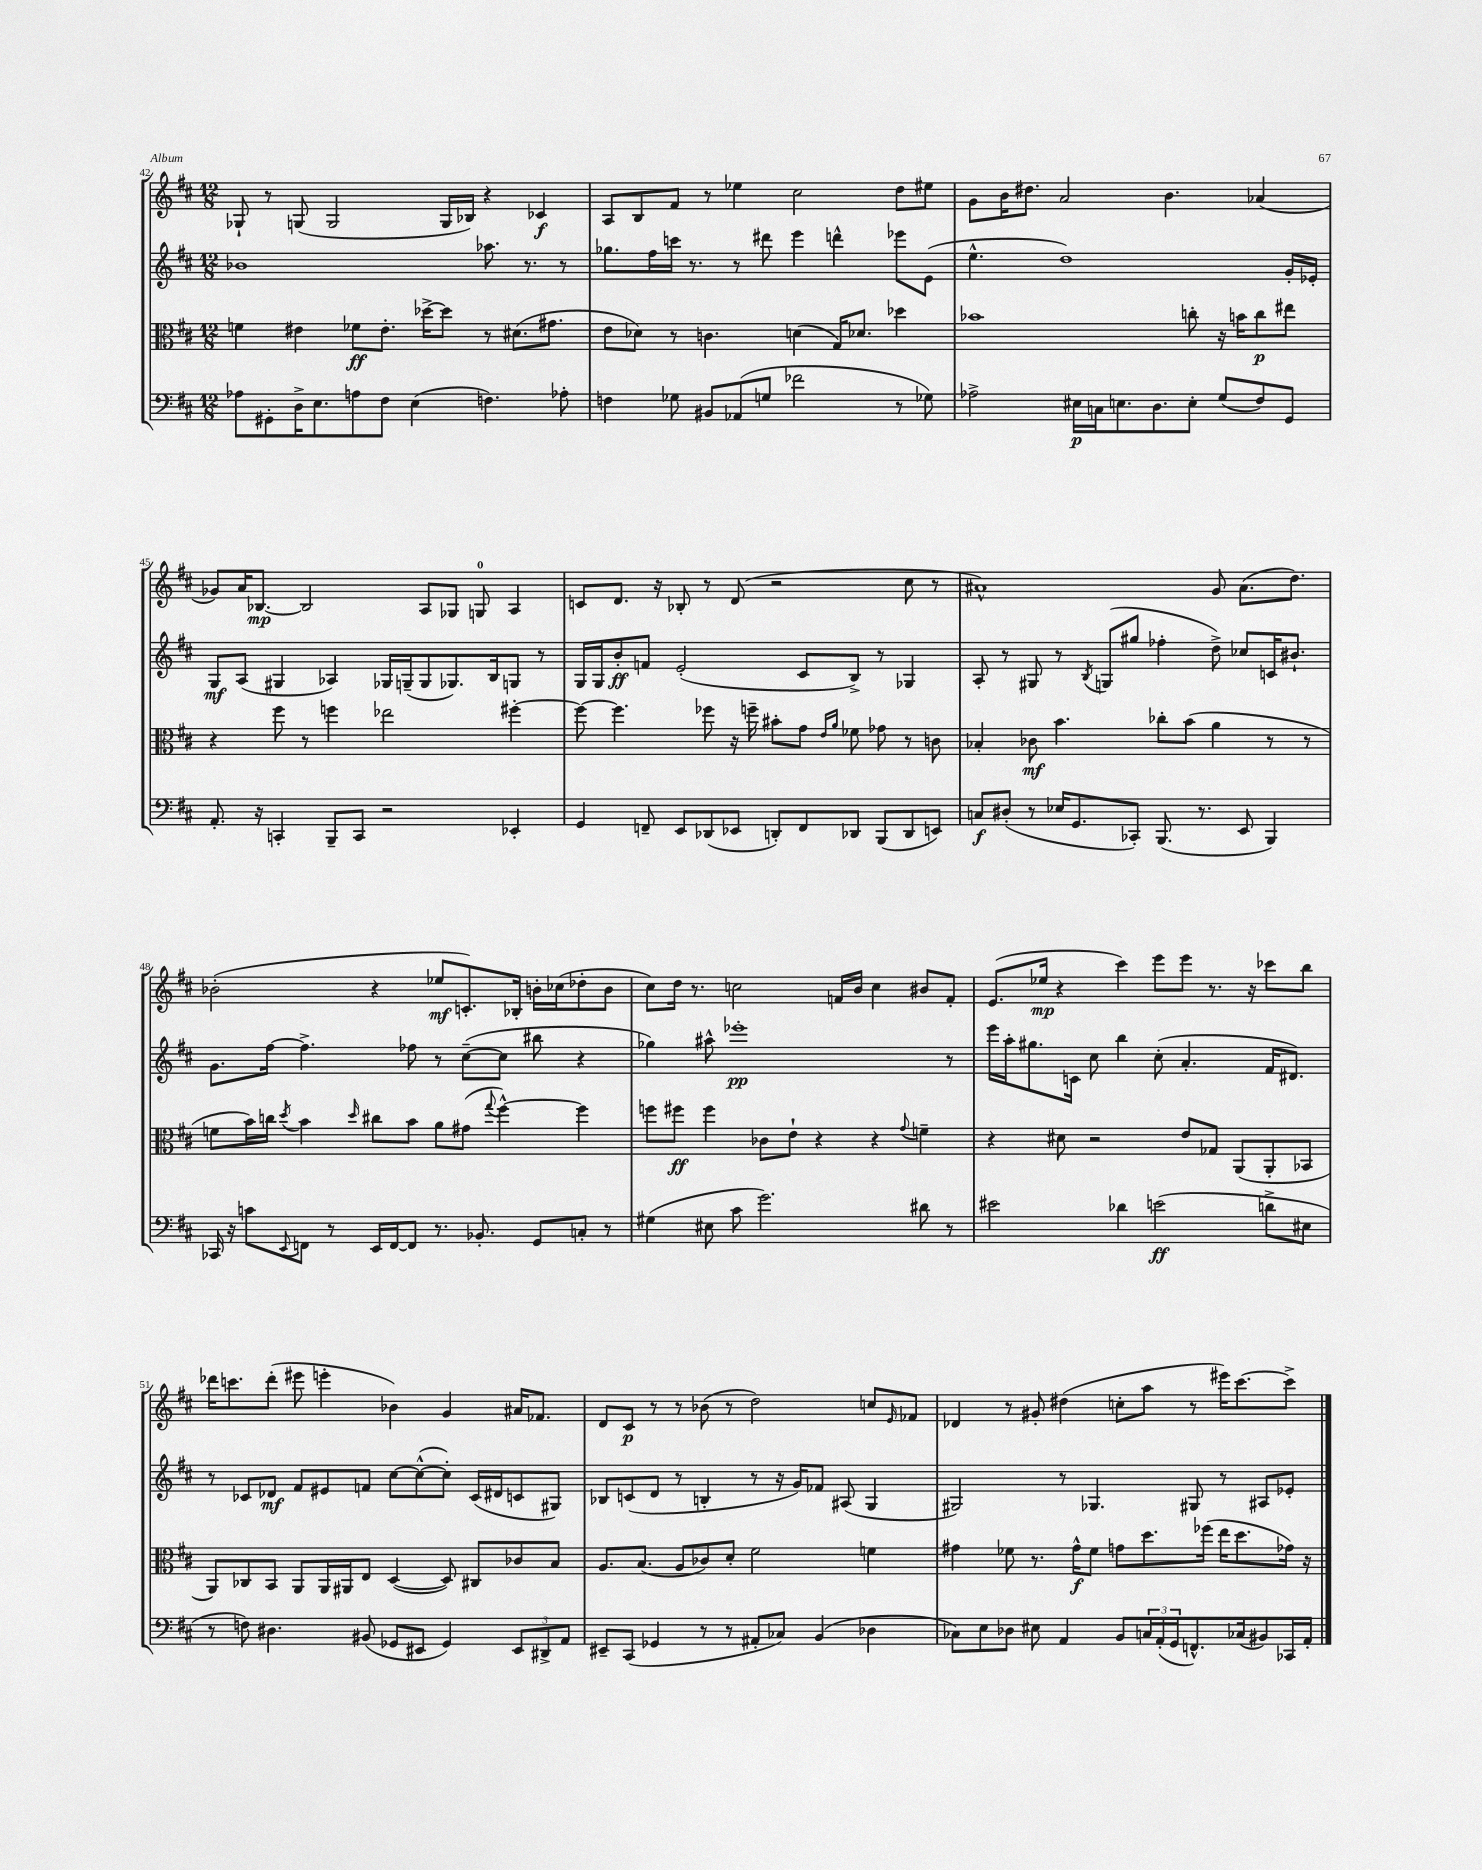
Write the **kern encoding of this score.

**kern	**kern	**kern	**kern
*staff4	*staff3	*staff2	*staff1
*clefF4	*clefC3	*clefG2	*clefG2
*k[f#c#]	*k[f#c#]	*k[f#c#]	*k[f#c#]
*M12/8	*M12/8	*M12/8	*M12/8
8A-\L	4f\	1b-	8G-`/
8GG#'\	.	.	8r
16D^\K	4e#\	.	(8G/
8.E\	.	.	.
.	.	.	2G/
8A\	8f-\L	.	.
8F#\J	8.e#'\J	.	.
(4E\	.	.	.
.	[16dd-^\LK	.	.
.	8dd-\]J	.	16G/LL
.	.	.	16B-/JJ)
4.F\)	8r	8.aa-\	4r
.	(8.d#\L	.	.
.	.	8.r	.
.	.	.	4c-/
.	8.g#\J	.	.
8A-'\	.	8r	.
=	=	=	=
4F\	8e\L	8.gg-\L	8A/L
.	8d-\J)	.	8B/
.	.	16ff#\L	.
8G-\	8r	16ccc\JJ	8f#/J
.	.	8.r	.
8BB#/L	4.c\	.	8r
(8AA-/	.	8r	4ee-\
8G/J	.	8ddd#\	.
2f-\	(4d\	4eee\	2cc#\
.	16G/LK)	4ddd^^\	.
.	8.d-/J	.	.
8r	4dd-\	8eee-\L	8dd\L
8G-\)	.	(8e\J	8ee#\J
=	=	=	=
2A-^\	1b-	4.ee^^\	8g\L
.	.	.	16b\K
.	.	.	8.dd#\J
.	.	1dd)	2a/
16E#\LL	.	.	.
16C\J	.	.	.
8.E\	.	.	.
8.D\	.	.	.
.	.	.	4.b\
8E'\J	8cc'\	.	.
(8G/L	16r	.	.
.	16b\LK	.	.
8F#/)	8cc\	.	(4a-/
8GG/J	8ee#\J	16g'/LL	.
.	.	16e-'/JJ	.
=	=	=	=
8.AA'/	4r	8G/L	8g-/L)
.	.	(8A/J	16a/K
16r	.	.	[8.B-/J
4CC'/	8ff#\	4G#/	.
.	8r	.	2B-/]
8BBB~/L	4ff\	4A-/)	.
8CC/J	.	.	.
2r	2ee-\	16G-/LL	.
.	.	(16G~/J	.
.	.	8G/	8A/L
.	.	8.G-/)	8G-/J
.	.	.	8G/
.	.	16B/k	.
4EE-'/	[4ff#'\	8G/J	4A/
.	.	8r	.
=	=	=	=
4GG/	8ff#\_	16G/LL	8c/L
.	.	16G/J	.
.	4.ff#\]	8b'/	8.d/J
8FF~/	.	8f/J	.
.	.	.	16r
8EE/L	.	(2e'/	8B-'/
(8DD-/	8ff-\	.	8r
8EE-/J	16r	.	(8d/
.	16ff~\	.	.
8DD'/L)	8b#'\L	.	2r
8FF/	8g\J	8c#/L	.
.	16qqe/LL	.	.
.	16qqa/JJ	.	.
8DD-/J	8f-\	8B^/J)	.
(8BBB/L	8g-\	8r	.
8DD-/	8r	4G-/	8cc#\
8EE/J)	8c\	.	8r
=	=	=	=
8C/L	4B-'/	8A'/	1a#^^)
(8D#'/J	.	8r	.
8r	8c-\	8G#/	.
16E-/LK	4.b\	8r	.
8.GG/	.	.	.
.	.	8qB/	.
.	.	(8G/L	.
8CC-'/J)	.	8gg#/J	.
(8.BBB/	8cc-'\L	4ff-'\	.
.	(8b\J	.	.
8.r	.	.	.
.	4a\	8dd^\)	8g/
8EE/	.	8cc-/L	(8.a#\L
4BBB/)	8r	16c/K	.
.	.	8.b#`/J	8.dd\J)
.	8r	.	.
=	=	=	=
16CC-/	8f\L	8.g\L	(2b-'\
16r	.	.	.
8c\L	16b\L)	.	.
.	16cc\JJ	[16ff#\Jk	.
8qqEE/	8qdd/	.	.
8FF\J	4b\	4.ff#^\]	.
8r	.	.	.
.	16qqdd/	.	.
16EE/LL	8cc#\L	.	4r
[16FF/J	.	.	.
8FF/]J	8b\J	8ff-\	.
8.r	8a\L	8r	8ee-/L
.	(8g#\J	([8cc#~\L	8.c'/)
8.BB-'/	.	.	.
.	8qqgg/	.	.
.	[4ff#^^\)	8cc#\]J	.
.	.	.	16B-'/Jk
8GG/L	.	8bb#\	16b'\LL
.	.	.	(16cc-\J
8C'/J	4ff#\]	4r	8dd-'\
8r	.	.	8b\J
=	=	=	=
(4G#\	8ff\L	4gg-\)	8cc#\L)
.	8ff#\J	.	16dd\Jk
.	.	.	8.r
8E#\	4ff#\	8aa#^^\	.
8c#\	.	1eee-'	2cc\
2.g\)	8c-\L	.	.
.	8e`\J	.	.
.	4r	.	.
.	.	.	16f/LL
.	.	.	16b/JJ
.	4r	.	4cc\
.	8qqg/	.	.
8d#\	4f~\	.	8b#/L
8r	.	8r	8f'/J
=	=	=	=
2e#\	4r	16eee\LL	(8.e/L
.	.	16aa'\J	.
.	.	8.gg#\	.
.	.	.	16ee-/Jk
.	8d#\	.	4r
.	.	16c\Jk	.
.	2r	8cc#\	.
4d-\	.	4bb\	4ccc#\)
(2e\	.	(8cc#'\	8eee\L
.	8e/L	4.a'/	8eee\J
.	8G-/J	.	8.r
.	(8AA/L	.	.
.	.	.	16r
8d^\L	8AA'/	16f#/LK	8ccc-\L
.	.	8.d#/J)	.
8E#\J	8BB-/J	.	8bb\J
=	=	=	=
8r	8AA/L)	8r	16ddd-\LK
.	.	.	8.ccc\
8F\)	8C-/	8c-/L	.
4.D#\	8BB/J	8d-/J	(8ddd-'\J
.	8AA/L	8f#/L	8eee#\
.	16AA/L	8e#/	4eee'\
.	16AA#/J	.	.
(8BB#/	8E/J	8f/J	.
8GG-/L	([4D/	[8cc#\L	4b-\)
8EE#/J	.	(8cc#^^\_	.
4GG-/)	8D/])	8cc#'\]J)	4g/
.	8C#/L	(16c-/LL	.
.	.	16d#/J	.
12EE#/L	8c-/	8c/	16a#/LK
.	.	.	8.f-/J
12DD#^/	.	.	.
.	8B/J	8G#/J)	.
12AA/J	.	.	.
=	=	=	=
8EE#~/L	8.A/L	8B-/L	8d/L
(8CC#/J	.	(8c/	8c#/J
.	(8.B/J	.	.
4GG-/	.	8d/J	8r
.	8A/L	8r	8r
8r	8c-/)	4B'/	(8b-\
8r	8d'/J	.	8r
8AA#'/L	2f#\	8r	2dd\)
8C-/J)	.	16r	.
.	.	16g/LK)	.
(4BB/	.	8f-/J	.
.	.	(8A#/	.
4D-\	4f\	4G/	8cc/L
.	.	.	16qqe/
.	.	.	8f-/J
=	=	=	=
8C-\L)	4g#\	2G#/)	4d-/
8E\	.	.	.
8D-\J	8f-\	.	8r
8E#\	8.r	.	8g#'/
4AA/	.	8r	(4dd#\
.	16g#^^\LK	.	.
.	8f-\J	4.G-/	.
8BB/L	8g\L	.	8cc'\L
24C/L	8.dd\	.	8aa\J
(24AA'/	.	.	.
24GG/J	.	.	.
8.FF^^/)	.	8G#/	8r
.	(16ff-\Jk	.	.
.	16ee\LK	8r	16eee#\LK)
(16C-/k	8.dd\	.	[8.ccc#\
8BB#/)	.	8A#/L	.
16CC-/L	16g-\Jk)	8e-'/J	8ccc#^\]J
16AA'/JJ	16r	.	.
==	==	==	==
*-	*-	*-	*-
